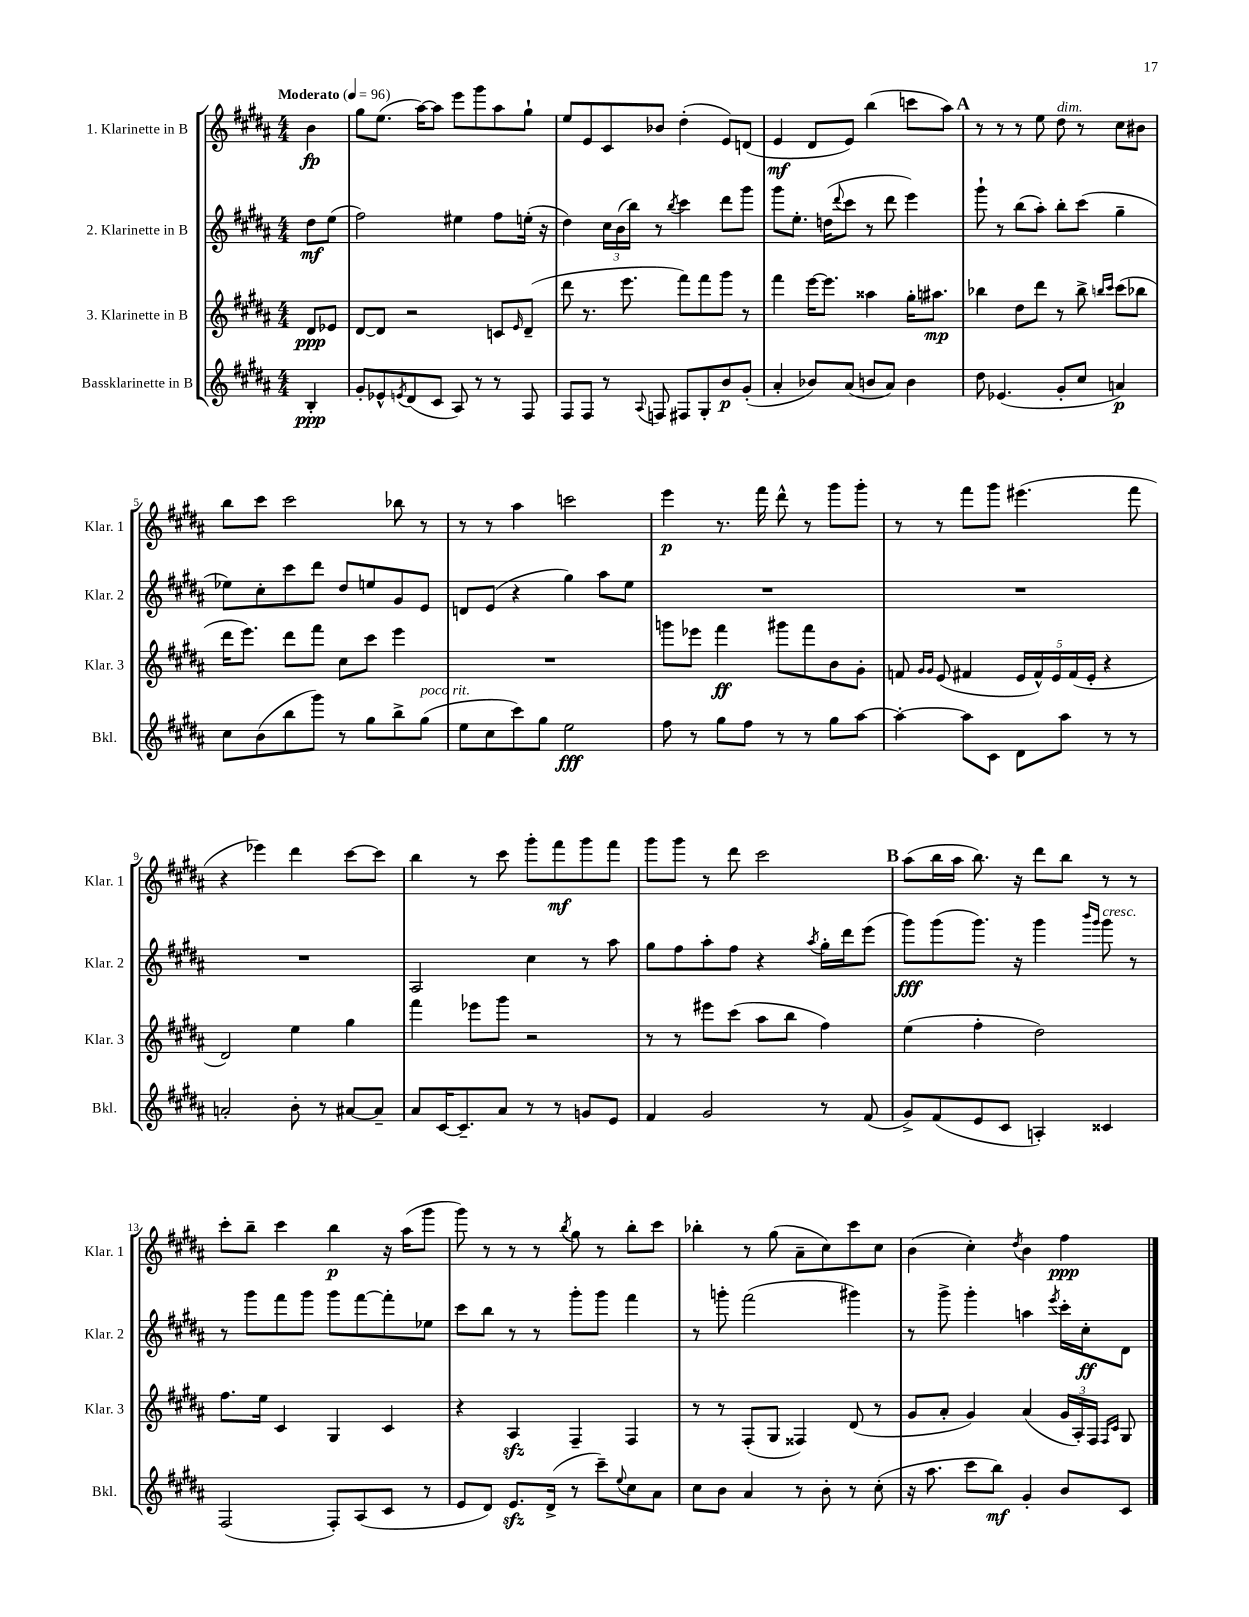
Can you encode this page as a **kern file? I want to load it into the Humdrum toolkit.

**kern	**kern	**kern	**kern
*staff4	*staff3	*staff2	*staff1
*clefG2	*clefG2	*clefG2	*clefG2
*k[f#c#g#d#a#]	*k[f#c#g#d#a#]	*k[f#c#g#d#a#]	*k[f#c#g#d#a#]
*M4/4	*M4/4	*M4/4	*M4/4
*MM96	*MM96	*MM96	*MM96
4B'	8d#	8dd#	4b
.	8e-	(8ee	.
=	=	=	=
8g#'	[8d#	2ff#)	8gg#
8e-^^	8d#]	.	(8.ee
8qe	.	.	.
(8d#	2r	.	.
.	.	.	[16aa#)
8c#	.	.	8aa#]
8A#)	.	4ee#	8eee
8r	.	.	8ggg#
8r	8c	8ff#	8aa#
.	16qqe	.	.
8F#	(8d#~	(16ee'	8gg#`
.	.	16r	.
=	=	=	=
8F#	8ddd#	4dd#)	8ee
8F#	8.r	.	8e
8r	.	24cc#	8c#
.	.	(24b	.
.	8.eee	.	.
.	.	24bb)	.
8qqA#	.	.	.
8F	.	8r	8b-
.	.	8qbb	.
8F#	8fff#)	4ccc#	(4dd#'
8G#'	8fff#	.	.
8b	8ggg#	8ddd#	8e)
(8g#'	8r	8ggg#	(8d
=	=	=	=
4a#'	4fff#	8ggg#	4e
.	.	8.ee'	.
8b-)	[16eee	.	8d#
.	8.eee]	(16dd	.
.	.	8qqddd#	.
(8a#	.	8ccc#	8e)
8b	4aa##	8r	(4bb
8a#)	.	8ddd#	.
4b	16gg#'	4eee)	8ccc
.	8.aa#	.	.
.	.	.	8aa#)
=	=	=	=
8dd#	4bb-	8ggg#`	8r
(4.e-	.	8r	8r
.	8dd#	(8bb	8r
.	8ddd#	8aa#')	8ee
8g#'	8r	8bb'	8dd#
8cc#	8bb-^	(8ccc#	8r
.	16qqbb	.	.
.	16qqccc#	.	.
4a)	(8ccc#	4gg#~	8cc#
.	8bb-	.	8b#
=	=	=	=
8cc#	16ddd#	8ee-)	8bb
.	8.eee)	.	.
(8b	.	8cc#'	8ccc#
8bb	8ddd#	8ccc#	2ccc#
8ggg#)	8fff#	8ddd#	.
8r	8cc#	8dd#	.
8gg#	8ccc#	8ee	.
8bb^	4eee	8g#	8bb-
(8gg#	.	8e	8r
=	=	=	=
8ee	1r	8d	8r
8cc#	.	(8e	8r
8ccc#)	.	4r	4aa#
8gg#	.	.	.
2ee	.	4gg#)	2ccc
.	.	8aa#	.
.	.	8ee	.
=	=	=	=
8ff#	8ggg	1r	4eee
8r	8eee-	.	.
8gg#	4fff#	.	8.r
8ff#	.	.	.
.	.	.	16fff#
8r	8ggg#	.	8ddd#^^
8r	8fff#	.	8r
8gg#	8b	.	8ggg#
[8aa#	8g#'	.	8ggg#'
=	=	=	=
4aa#'_	8f	1r	8r
.	16qqg#	.	.
.	16qqg#	.	.
.	(8e	.	8r
8aa#]	4f#	.	8fff#
8c#	.	.	8ggg#
8d#	20e	.	(4.eee#
.	20f#^^)	.	.
.	20e	.	.
8aa#	.	.	.
.	(20f#	.	.
.	20e'	.	.
8r	4r	.	.
8r	.	.	8fff#
=	=	=	=
2a'	2d#)	1r	4r
.	.	.	4eee-)
8b'	4ee	.	4ddd#
8r	.	.	.
[8a#	4gg#	.	[8ccc#
8a#~]	.	.	8ccc#]
=	=	=	=
8a#	4fff#	2A#	4bb
[16c#	.	.	.
8.c#~]	.	.	.
.	8eee-	.	8r
8a#	8ggg#	.	8ccc#
8r	2r	4cc#	8ggg#'
8r	.	.	8fff#
8g	.	8r	8ggg#
8e	.	8aa#	8fff#
=	=	=	=
4f#	8r	8gg#	8ggg#
.	8r	8ff#	8ggg#
2g#	8eee#	8aa#'	8r
.	(8ccc#	8ff#	8ddd#
.	8aa#	4r	2ccc#
.	8bb	.	.
.	.	8qaa#	.
8r	4ff#)	16gg#'	.
.	.	16ddd#	.
(8f#	.	(8eee	.
=	=	=	=
8g#^)	(4ee	8ggg#)	(8aa#
(8f#	.	(8ggg#	16bb
.	.	.	16aa#
8e	4ff#'	8.ggg#)	8.bb)
8c#	.	.	.
.	.	16r	16r
4A')	2dd#)	4ggg#	8ddd#
.	.	.	8bb
.	.	16qqbbb	.
.	.	16qqggg#	.
4c##	.	8ggg#	8r
.	.	8r	8r
=	=	=	=
(2F#	8.ff#	8r	8ccc#'
.	.	8ggg#	8bb~
.	16ee	.	.
.	4c#	8fff#	4ccc#
.	.	8ggg#	.
8F#')	4G#	8ggg#	4bb
(8A#	.	[8fff#	.
8c#	4c#	8fff#']	16r
.	.	.	(16aa#
8r	.	8ee-	8ggg#
=	=	=	=
8e	4r	8ccc#	8ggg#)
8d#)	.	8bb	8r
8.e	4A#	8r	8r
.	.	8r	8r
(16d#^	.	.	.
.	.	.	8qbb
8r	4F#~	8ggg#'	8gg#
8ccc#~)	.	8ggg#	8r
8qqee	.	.	.
8cc#	4F#	4fff#	8bb'
8a#	.	.	8ccc#
=	=	=	=
8cc#	8r	8r	4bb-'
8b	8r	8ggg'	.
4a#	(8F#'	(2fff#	8r
.	8G#	.	(8gg#
8r	4F##)	.	8a#~
8b'	.	.	8cc#)
8r	(8d#	4ggg#)	8ccc#
(8cc#'	8r	.	8cc#
=	=	=	=
16r	8g#	8r	(4b
8.aa#	.	.	.
.	8a#'	8ggg#^	.
8ccc#	4g#)	4ggg#'	4cc#')
8bb)	.	.	.
.	.	.	8qdd#
4g#'	(4a#	4aa	4b
.	.	8qeee	.
8b	24g#	16ccc#'	4ff#
.	24A#')	.	.
.	.	16cc#'	.
.	24F#	.	.
.	16qqF#	.	.
.	16qqc#	.	.
8c#	8G#	8d#	.
==	==	==	==
*-	*-	*-	*-
